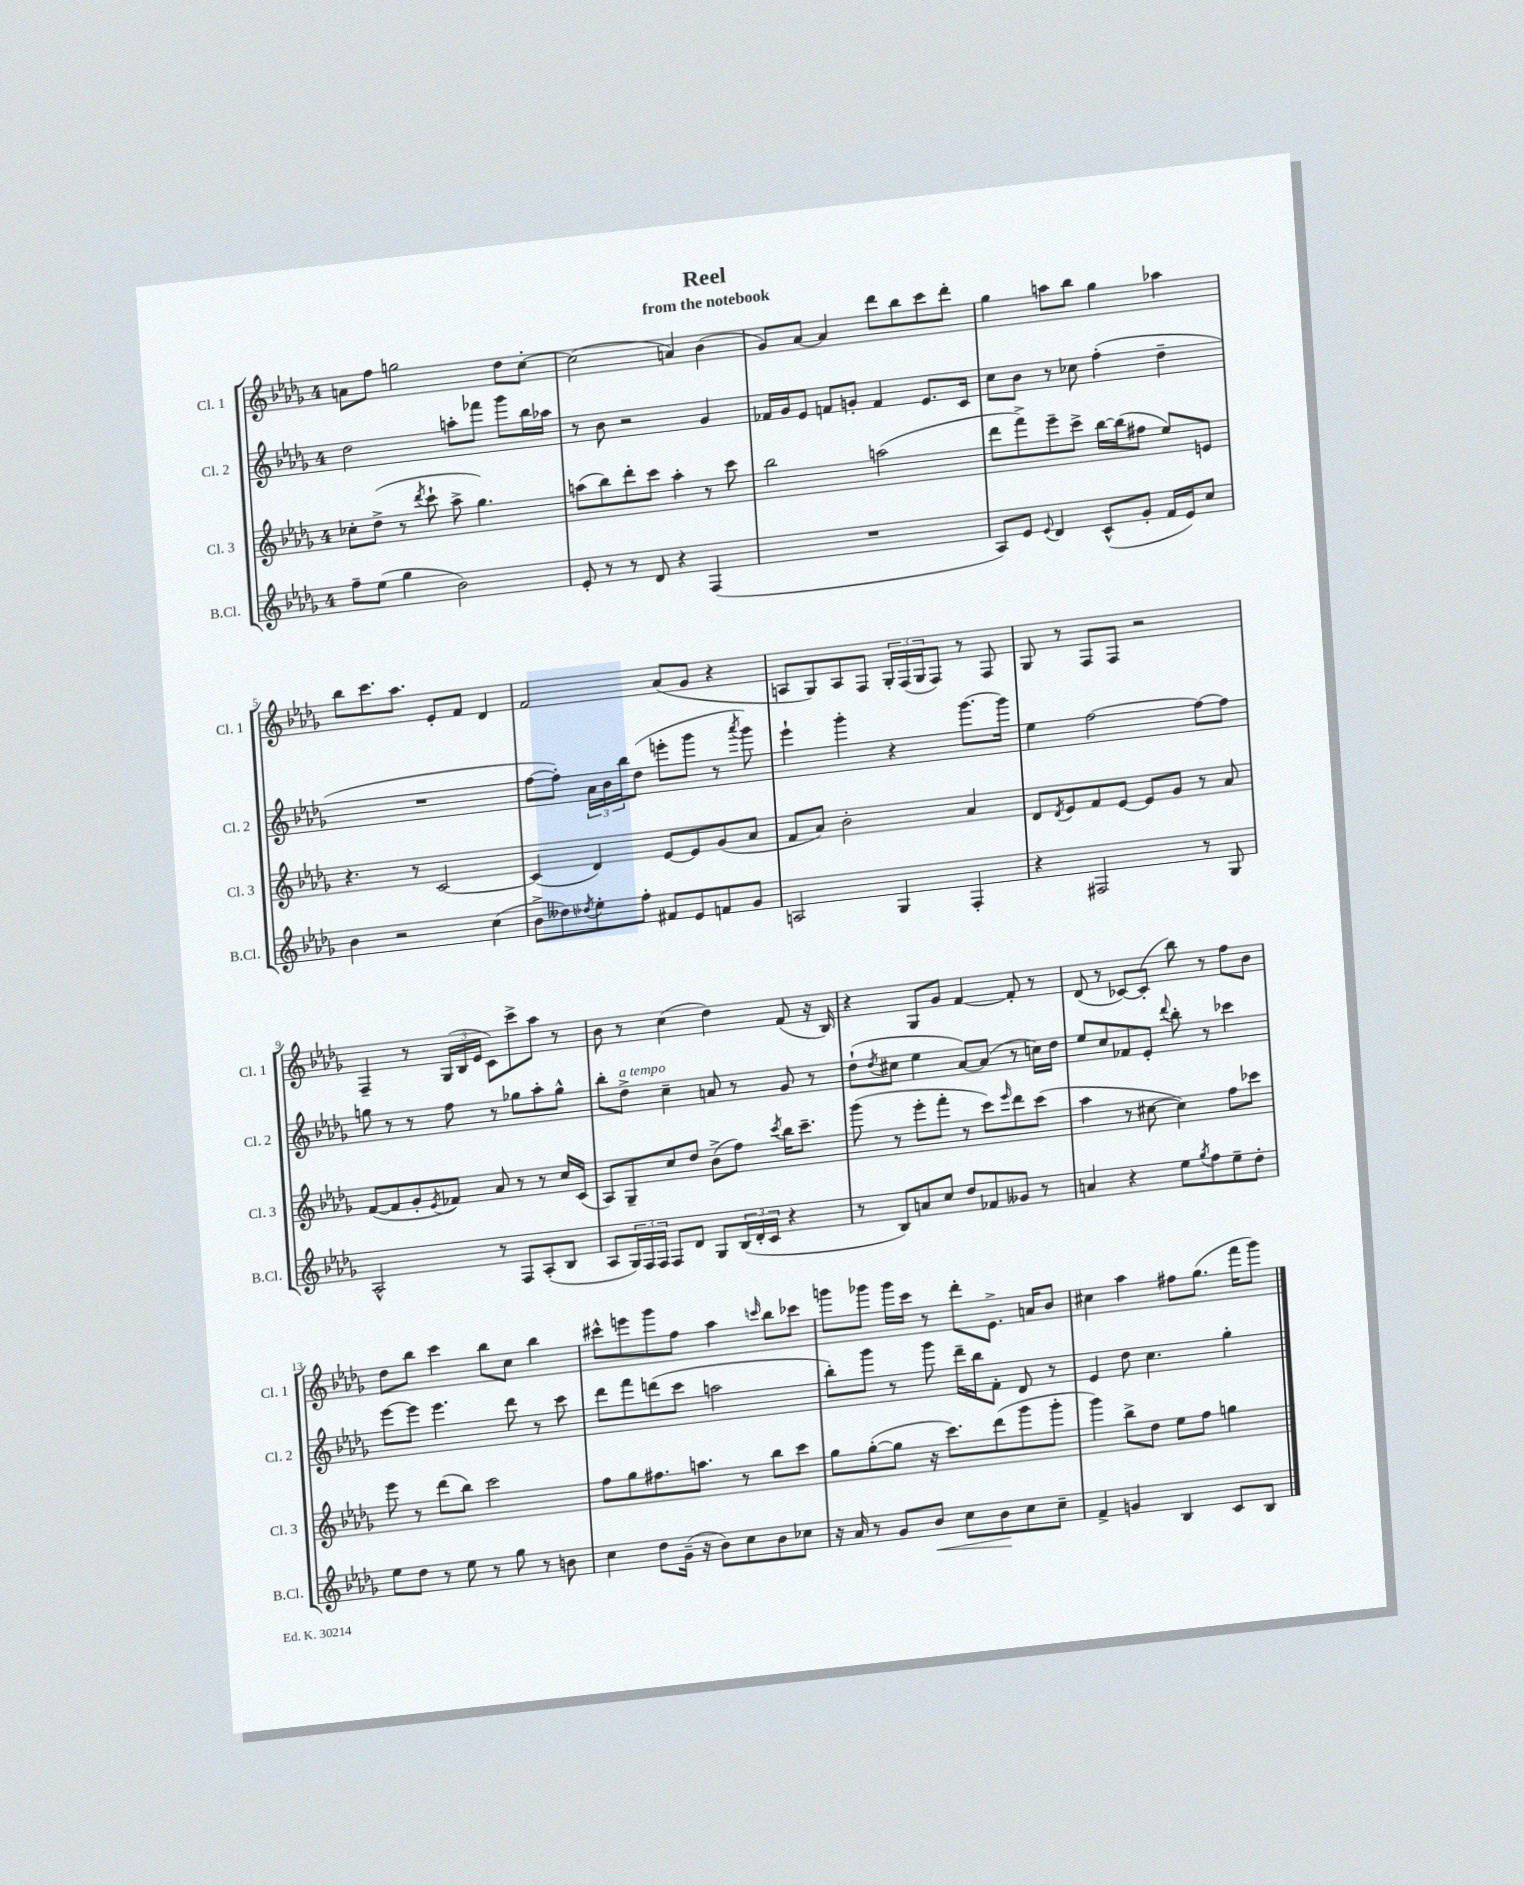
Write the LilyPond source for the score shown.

\header { title = "Reel" subtitle = "from the notebook" }
<<
\new StaffGroup <<
\new Staff = "s0" \with { instrumentName = "Cl. 1" shortInstrumentName = "Cl. 1" } {
    \clef treble \key des \major \once \override Staff.TimeSignature.style = #'single-digit \time 4/4
    a'8 f''8 g''2 des''8 c''8~-. |
    c''2( a'4) bes'4( |
    ges'8) aes'8~ aes'4 des'''8 bes''8 c'''8 des'''8-. |
    ges''4 a''8 bes''8 ges''4 aes''4 |
    bes''8 c'''8. aes''8. ees'8-. f'8 des'4 |
    f'2 aes'8( ges'8 r4 |
    a8 ges8) a8 f8 \tuplet 3/2 { ges16-. f16( ges16 } f8) r8 f8 |
    ges8 r8 f8 f8 r2 |
    f4-- r8 \tuplet 3/2 { ges16( bes16 ees'16 } c'8) c'''8-> aes''8 r8 |
    bes'8 r8 c''4( des''4) f'8( r16 bes16) |
    r4 ges8 ges'8 f'4~ f'8-. r8 |
    des'8( r8 ces'8~) ces'8-.( bes''8) r8 f''8 bes'8 |
    des''8 bes''8 c'''4 bes''8 c''8 bes''4 |
    cis'''8-^ e'''8 ges'''8 f''8 aes''4 \grace { c'''16 } bes''8 ces'''8 |
    g'''8 ges'''8 ges'''16 c'''16 r8 des'''8-. ees'8.-> a'16 bes'8 |
    cis''4 aes''4 fis''8 ges''8.( f'''16 ges'''8) \bar "|." |
}
\new Staff = "s1" \with { instrumentName = "Cl. 2" shortInstrumentName = "Cl. 2" } {
    \clef treble \key des \major \once \override Staff.TimeSignature.style = #'single-digit \time 4/4
    des''2 a''8-. fes'''8 ges'''8 bes''16 aes''16 |
    r8 bes'8 r2 ges'4 |
    fes'16 ges'16 ees'8 f'8 g'8-. f'4 ees'8. c'16 |
    c''8 bes'8 r8 ces''8 f''4-.( des''4-- |
    R1 |
    f''8~ f''8-.) \tuplet 3/2 { aes'16 bes'16 bes''16 } des''8( e'''8-. ges'''8 r8 \acciaccatura { aes'''8 } ges'''8) |
    ees'''4-! ges'''4-. r4 ges'''8.~ ges'''16 |
    ees''4 f''2~ f''8~ f''8 |
    g''8 r8 r8 f''8 r8 ges''8 aes''8-. ges''8-^ |
    bes''8-. des''8->^\markup { \italic "a tempo" } c''4-- a'8 r8 ges'8 r8 |
    des''8-!( \acciaccatura { des''8 } cis''8 ees''4 aes'8~) aes'8( r8 c''16) des''16 |
    ees''8 c''8 fes'8 ees'8-. \appoggiatura { des'''8 } bes''8-. r8 ces'''4 |
    ees'''8~ ees'''8 ees'''4. des'''8 r8 c'''8 |
    des'''8 f'''8 d'''8( c'''8 a''2 |
    bes''8-.) ges'''8 r8 ges'''8 des'''16-- bes''16 f'8-. des'8 r8 |
    ees'4 des''8 c''4. ges''4-. \bar "|." |
}
\new Staff = "s2" \with { instrumentName = "Cl. 3" shortInstrumentName = "Cl. 3" } {
    \clef treble \key des \major \once \override Staff.TimeSignature.style = #'single-digit \time 4/4
    ces''8-. des''8->( r8 \acciaccatura { des'''8 } c'''8-! aes''8-> ges''4.) |
    a''8( bes''8) des'''8-. c'''8 a''4-. r8 c'''8 |
    bes''2 a''2( |
    des'''8 f'''8->) ees'''8-- c'''8-> bes''16~ bes''16( fis''8 ees''8) e'8 |
    r4. r8 c'2~ |
    c'4( des'4) ees'8~ ees'8 ges'8( aes'8 |
    f'8 aes'8) bes'2-. aes'4 |
    des'8 \acciaccatura { des'8 } ees'8 f'8 ees'8~ ees'8 ges'8 r8 aes'8 |
    f'8~( f'8 ges'8-. \acciaccatura { ees'8 } fes'8) aes'8 r8 r8 c''16 c'16( |
    aes8) ges8-- c''8 des''8 bes'8->( f''8) \acciaccatura { c'''8 } bes''16 c'''8.-- |
    ges'''8( r8 ees'''8-. f'''8-. r8 c'''8) \grace { ees'''16 } des'''8 c'''8( |
    aes''4 r8 cis''8~ cis''4) f''8 ces'''8 |
    ees'''8 r8 des'''8( bes''8) c'''2 |
    f''8 ges''8 fis''8. a''8. r8 bes''8 c'''8 |
    ges''8 ges''8~-.( ges''8 r16 c'''8.) des'''8( ges'''8 ges'''8-. |
    ges'''4) bes''8-> des''8 ees''8 f''8 g''4 \bar "|." |
}
\new Staff = "s3" \with { instrumentName = "B.Cl." shortInstrumentName = "B.Cl." } {
    \clef treble \key des \major \once \override Staff.TimeSignature.style = #'single-digit \time 4/4
    f''8-- ees''8( ges''4 bes'2) |
    ees'8-. r8 r8 des'8 r4 f4( |
    R1 |
    aes8) ees'8 \appoggiatura { ees'8 } des'4 c'8-^( ges'8-. f'16 ees'16) c''8 |
    bes'4 r2 c''4( |
    bes'8-> deses''8) \acciaccatura { des''8 } ees''8-. f''8-. fis'8 ees'8 f'8 ges'8 |
    a2 ges4 f4-. |
    r4 fis2 r8 ges8 |
    aes2-^ r8 f8 aes8-.( bes8 |
    aes8 \tuplet 3/2 { ges16) f16 f16 } f8 des'8 ges8 \tuplet 3/2 { bes16( des'16-. c'16 } r4 |
    r8 bes8) a'8 c''8 des''8 fes'8 geses'8 r8 |
    a'4 r4 ees''8 \acciaccatura { ges''8 } f''8 ees''8-- des''8-. |
    ees''8 des''8 r8 ees''8 r8 ges''8 r8 b'8 |
    c''4 des''8 ges'16--( r16 bes'8) c''8 bes'8 ces''8 |
    r16 aes'16 r8 ges'8 bes'8\< c''8 bes'8\! c''8 c''8-- |
    f'4-> g'4 bes4 c'8 bes8 \bar "|." |
}
>>
>>
